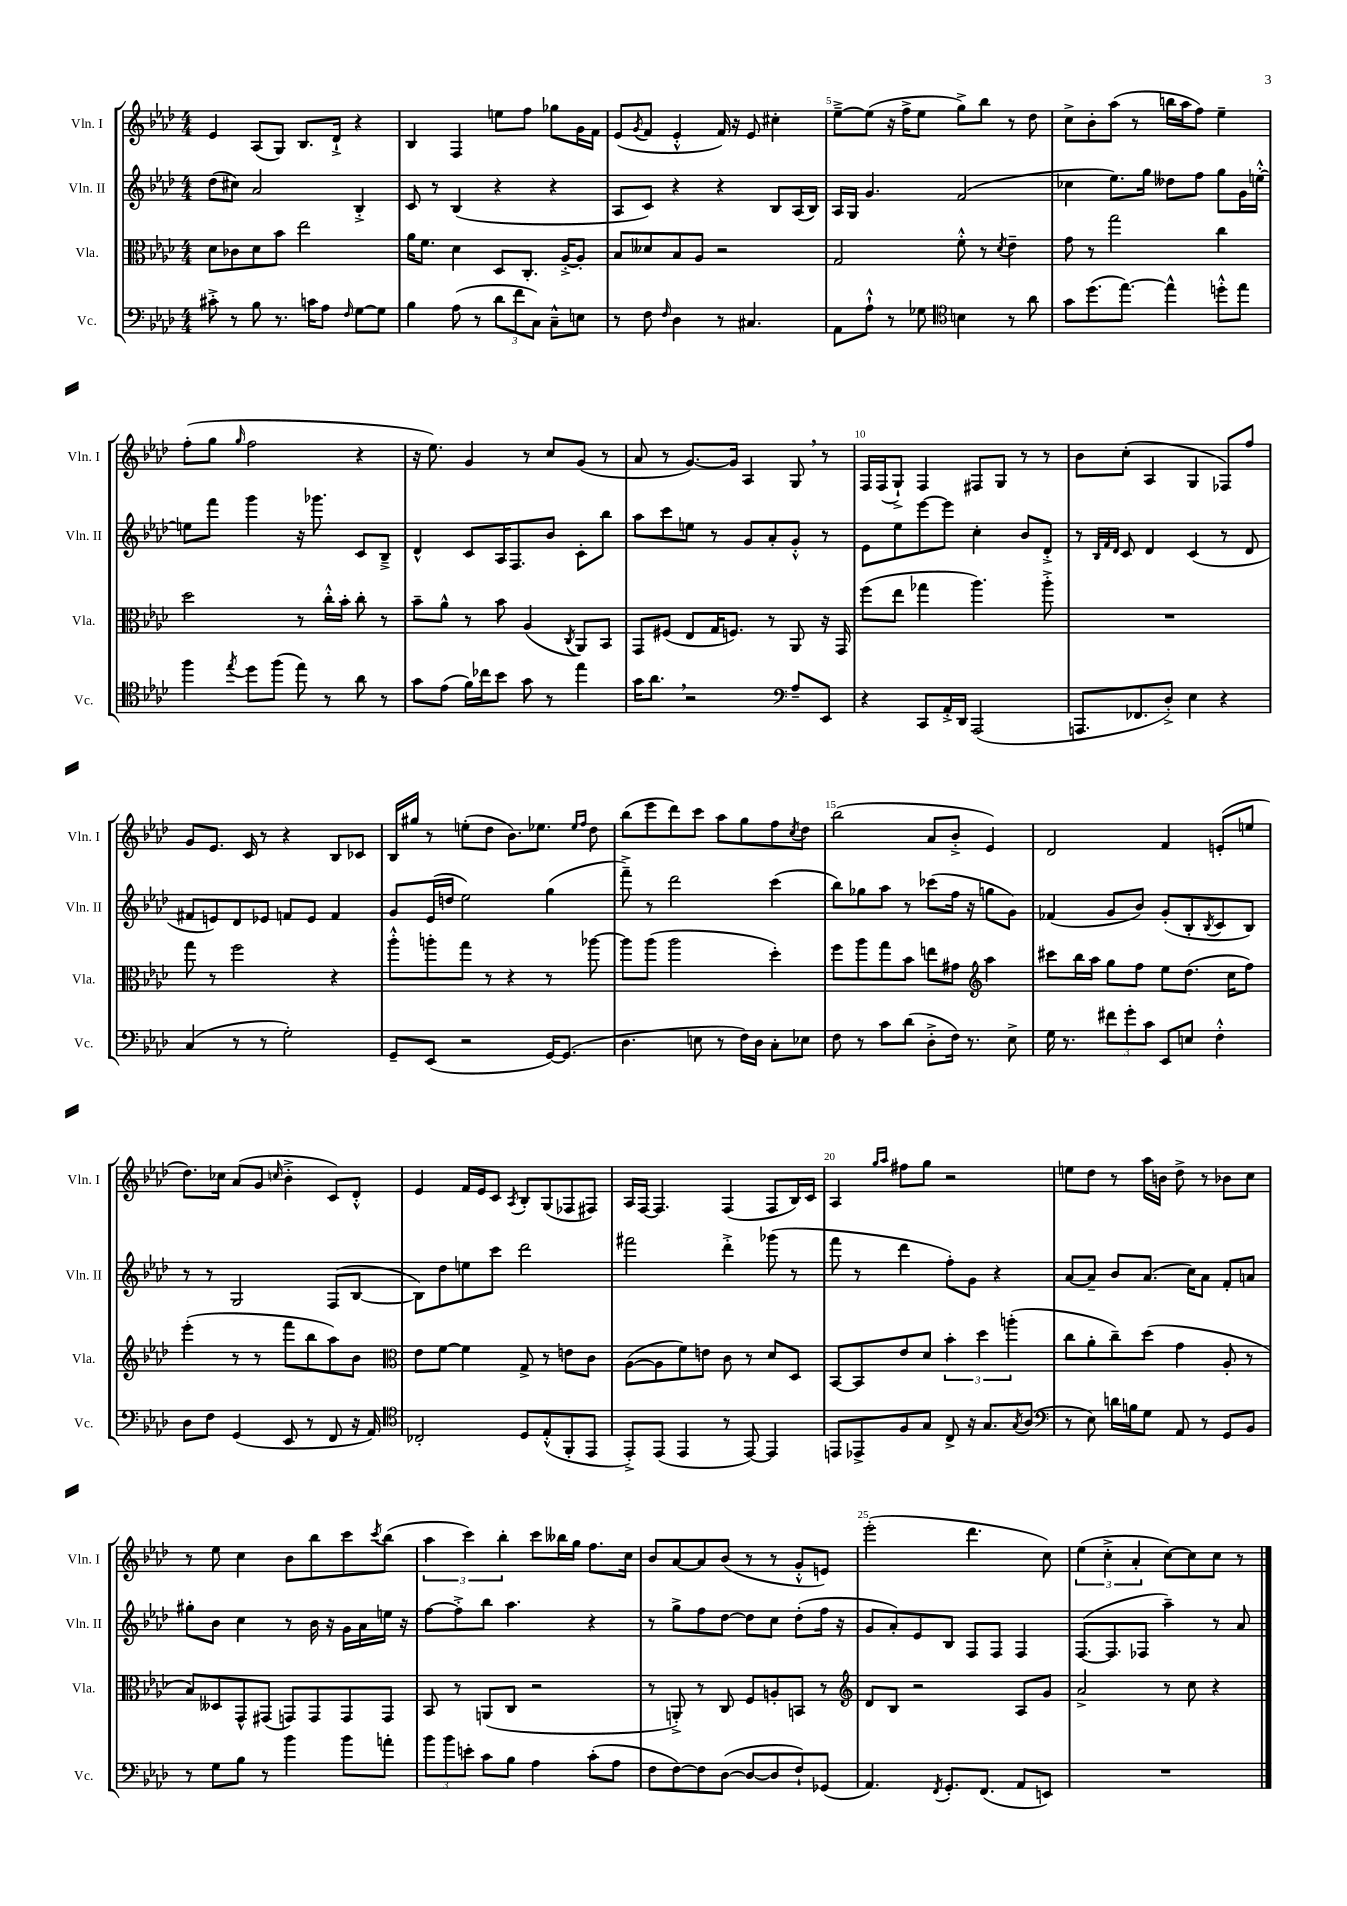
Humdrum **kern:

**kern	**kern	**kern	**kern
*staff4	*staff3	*staff2	*staff1
*clefF4	*clefC3	*clefG2	*clefG2
*k[b-e-a-d-]	*k[b-e-a-d-]	*k[b-e-a-d-]	*k[b-e-a-d-]
*M4/4	*M4/4	*M4/4	*M4/4
8c#'^	8d-	(8dd-	4e-
8r	8c-	8cc#)	.
8B-	8d-	2a-	(8A-
8.r	8b-	.	8G)
.	2ee-	.	8.B-
16c	.	.	.
8A-	.	.	.
.	.	.	16d-`^
16qqF	.	.	.
[8G	.	4B-'^	4r
8G]	.	.	.
=	=	=	=
4B-	16a-	8c	4B-
.	8.f	.	.
.	.	8r	.
(8A-	4d-	(4B-	4F
8r	.	.	.
12d-	8D-	4r	8ee
12f	.	.	.
.	8.C'	.	8ff
12C)	.	.	.
8C~^^	.	4r	8gg-
.	[16A-'^	.	.
8E	8A-']	.	16g
.	.	.	16f
=	=	=	=
8r	8B-	8A-	(8e-
.	.	.	8qg
8F	8d--	8c)	8f
16qqF	.	.	.
4D-	8B-	4r	4e-'^^
.	8A-	.	.
8r	2r	4r	16f)
.	.	.	16r
4.C#	.	.	8e-
.	.	8B-	4cc#'
.	.	(16A-	.
.	.	16B-)	.
=	=	=	=
8AA-	2G	16A-	[8ee-~^
.	.	16G	.
8A-`^^	.	4.g	(8ee-]
8r	.	.	16r
.	.	.	16ff^
8G-	.	.	8ee-
*clefC4	*	*	*
4B	8f'^^	(2f	8gg^)
.	8r	.	8bb-
.	8qd-	.	.
8r	4e-~	.	8r
8a-	.	.	8dd-
=	=	=	=
8g	8g	4cc-	8cc^
(8.dd-	8r	.	8b-'
.	2gg	8.ee-)	(8aa-
[8.ee-)	.	.	.
.	.	.	8r
.	.	16gg	.
4ee-^^]	.	8dd--	16bb
.	.	.	16aa-
.	.	8ff	8ff)
8dd'^^	4cc	8gg	4ee-~
8ee-	.	16g	.
.	.	[16ee'^^	.
=	=	=	=
4ff	2dd-	8ee]	(8ff'
.	.	8fff	8gg
8qee-	.	.	16qqgg
8dd-	.	4ggg	2ff
(8ff	.	.	.
8ee-)	8r	16r	.
.	.	8.ggg-	.
8r	16cc'^^	.	.
.	16b-'	.	.
8a-	8cc'	8c	4r
8r	8r	8B-~^	.
=	=	=	=
8g	8b-~	4d-^^	16r
.	.	.	8.ee-)
(8e-	8a-^^	.	.
16f)	8r	8c	4g
16cc-	.	.	.
8b-	8b-	16A-	.
.	.	8.F	.
8g	(4A-	.	8r
8r	.	8b-	8cc
.	8qC	.	.
4ee-	8AA-)	8c'	(8g
.	8BB-	8bb-	8r
=	=	=	=
16g	8GG	8aa-	8a-
8.a-	.	.	.
.	(8F#	8ccc	8r
2r	8E-	8ee	[8.g)
.	16G	8r	.
.	8.F)	.	16g]
.	.	8g	4A-
.	8r	8a-'	.
*clefF4	*	*	*
8A-~	8AA-	8g'^^	8G
8EE-	16r	8r	8r
.	16GG	.	.
=	=	=	=
4r	(8ff	8e-	16F
.	.	.	(16F
.	8ee-	8ee-	8G`^)
8CC	4gg-	[8eee-	4F
16AA-'^	.	8eee-]	.
16DD-	.	.	.
(2AAA-	4.aa-)	4cc'	8F#
.	.	.	8G
.	.	8b-	8r
.	8aa-'^	8d-'^	8r
=	=	=	=
8.AAA	1r	8r	8b-
.	.	32qqB-	.
.	.	32qqf	.
.	.	32qqd-	.
.	.	8c	(8cc'
8.FF-	.	.	.
.	.	4d-	4A-
8D-'^)	.	.	.
4E-	.	(4c	4G
4r	.	8r	8F-)
.	.	8d-	8ff
=	=	=	=
(4C	8gg	8f#	8g
.	8r	8e)	8.e-
8r	2ff	8d-	.
.	.	.	16c
8r	.	8e-	8r
2G')	.	8f	4r
.	.	8e-	.
.	4r	4f	8B-
.	.	.	8c-
=	=	=	=
8GG~	8aa-'^^	8g	16B-
.	.	.	16gg#
(8EE-	8aa'	(16e-	8r
.	.	16dd	.
2r	8gg	2ee-)	(8ee'
.	8r	.	8dd-
.	4r	.	8.b-)
.	.	.	8.ee-
[16GG)	8r	(4gg	.
(8.GG]	.	.	.
.	.	.	16qqee-
.	.	.	16qqff
.	[8aa-	.	8dd-
=	=	=	=
4.D-	8aa-]	8fff~^)	(8bb-
.	(8aa-	8r	8eee-
.	2aa-	2ddd-	8ddd-)
8E	.	.	8ccc
8r	.	.	8aa-
16F)	.	.	8gg
16D-	.	.	.
8C'	4dd-')	(4ccc	8ff
.	.	.	8qcc
8E-	.	.	8dd-
=	=	=	=
8F	8ff	8bb-)	(2bb-
8r	8aa-	8gg-	.
8c	8gg	8aa-	.
(8d-	8b-	8r	.
8D-'^	8ee	(8ccc-	8a-
16F)	8g#	16ff	8b-'^
8.r	.	16r	.
*	*clefG2	*	*
.	4aa-	8gg	4e-)
8E-^	.	8g)	.
=	=	=	=
16G	8ccc#	(4f-	2d-
8.r	.	.	.
.	16bb-	.	.
.	16aa-	.	.
12f#	8gg	8g	.
12g'	.	.	.
.	8ff	8b-)	.
12c	.	.	.
8EE-	8ee-	(8g'	4f
8E	(8.dd-	8B-'	.
.	.	8qB-	.
4F'^^	.	8c	(8e'
.	16cc	.	.
.	8ff)	8B-)	8ee
=	=	=	=
8D-	(4eee-'	8r	8.dd-)
8F	.	8r	.
.	.	.	16cc-
(4GG	8r	2G	(8a-
.	8r	.	8g
.	.	.	16qqcc
8EE-	8fff	.	4b-'^
8r	8bb-	.	.
8FF	8aa-)	(8F	8c)
16r	8b-	[8B-	8d-'^^
16AA-)	.	.	.
=	=	=	=
*clefC4	*clefC3	*	*
2C-'	8e-	8B-])	4e-
.	[8f	8dd-	.
.	4f]	8ee	16f
.	.	.	16e-
.	.	8ccc	8c
.	.	.	8qA-
8D-	8G^	2ddd-	8B-'
(8E-'^^	8r	.	(8G
8FF'	8e	.	8F-
8EE-	8c	.	8F#)
=	=	=	=
8EE-'^)	([8A-	2fff#	16A-
.	.	.	[16F
(8EE-	8A-]	.	4.F]
4EE-	8f)	.	.
.	8e	.	.
8r	8c	4ddd-'^	(4F
[8EE-)	8r	.	.
4EE-]	8d-	(8ggg-	8F
.	8D-	8r	16B-)
.	.	.	16c
=	=	=	=
8EE	[8BB-	8fff	4A-
8EE-^	8BB-]	8r	.
.	.	.	16qqgg
.	.	.	16qqaa-
8F	8e-	4ddd-	8ff#
8G	8d-	.	8gg
8C^	6b-'	8ff')	2r
16r	.	8g	.
.	6dd-	.	.
8.G	.	.	.
.	.	4r	.
.	(6aa'	.	.
8qG	.	.	.
(8A-	.	.	.
=	=	=	=
*clefF4	*	*	*
8r	8cc	[8a-	8ee
8E-)	8a-'	8a-~]	8dd-
16d	8cc~)	8b-	8r
16B	.	.	.
8G	(8dd-	(8.a-	16aa-
.	.	.	16b
8AA-	4g	.	8dd-^
.	.	16cc)	.
8r	.	8a-	8r
8GG	8A-'	8f'	8b-
8BB-	8r	8a	8cc
=	=	=	=
8r	8B-)	8gg#'	8r
8G	8D--	8b-	8ee-
8B-	8GG^^	4cc	4cc
8r	(8GG#	.	.
4b-	8GG)	8r	8b-
.	8GG	16b-	8bb-
.	.	16r	.
8b-	8GG	16g	8ccc
.	.	16a-	.
.	.	.	8qccc
8a'	8GG	16ee	(8bb-
.	.	16r	.
=	=	=	=
12b-	8BB-	[8ff	6aa-
12b-	.	.	.
.	8r	8ff'^]	.
12e'	.	.	6ccc)
8c	(8AA	8bb-	.
.	.	.	6bb-'
8B-	8C	4.aa-	.
4A-	2r	.	8ccc
.	.	.	16bb--
.	.	.	16gg
(8c'	.	4r	8.ff
8A-	.	.	.
.	.	.	16cc
=	=	=	=
8F	8r	8r	8b-
[8F)	8AA'^)	8gg^	[8a-
8F]	8r	8ff	8a-]
([8D-	8C	[8dd-	(8b-
8D-_	8F	8dd-]	8r
8D-]	8A'	8cc	8r
8F`)	8BB	(8dd-'	8g'^^
(8GG-	8r	16ff	8e)
.	.	16r	.
=	=	=	=
*	*clefG2	*	*
4.AA-)	8d-	8g	(2eee-'
.	8B-	8a-')	.
.	2r	8e-	.
8qFF	.	.	.
8.GG'	.	8B-	.
.	.	8F	4.ddd-
(8.FF	.	.	.
.	.	8F	.
8AA-	8A-	4F	.
8EE)	8g	.	8cc)
=	=	=	=
1r	2a-^	([8.F	(6ee-
.	.	.	6cc'^
.	.	8.F]	.
.	.	.	6a-'
.	.	8F-	.
.	8r	4aa-~)	[8cc)
.	8cc	.	8cc]
.	4r	8r	8cc
.	.	8a-	8r
==	==	==	==
*-	*-	*-	*-
